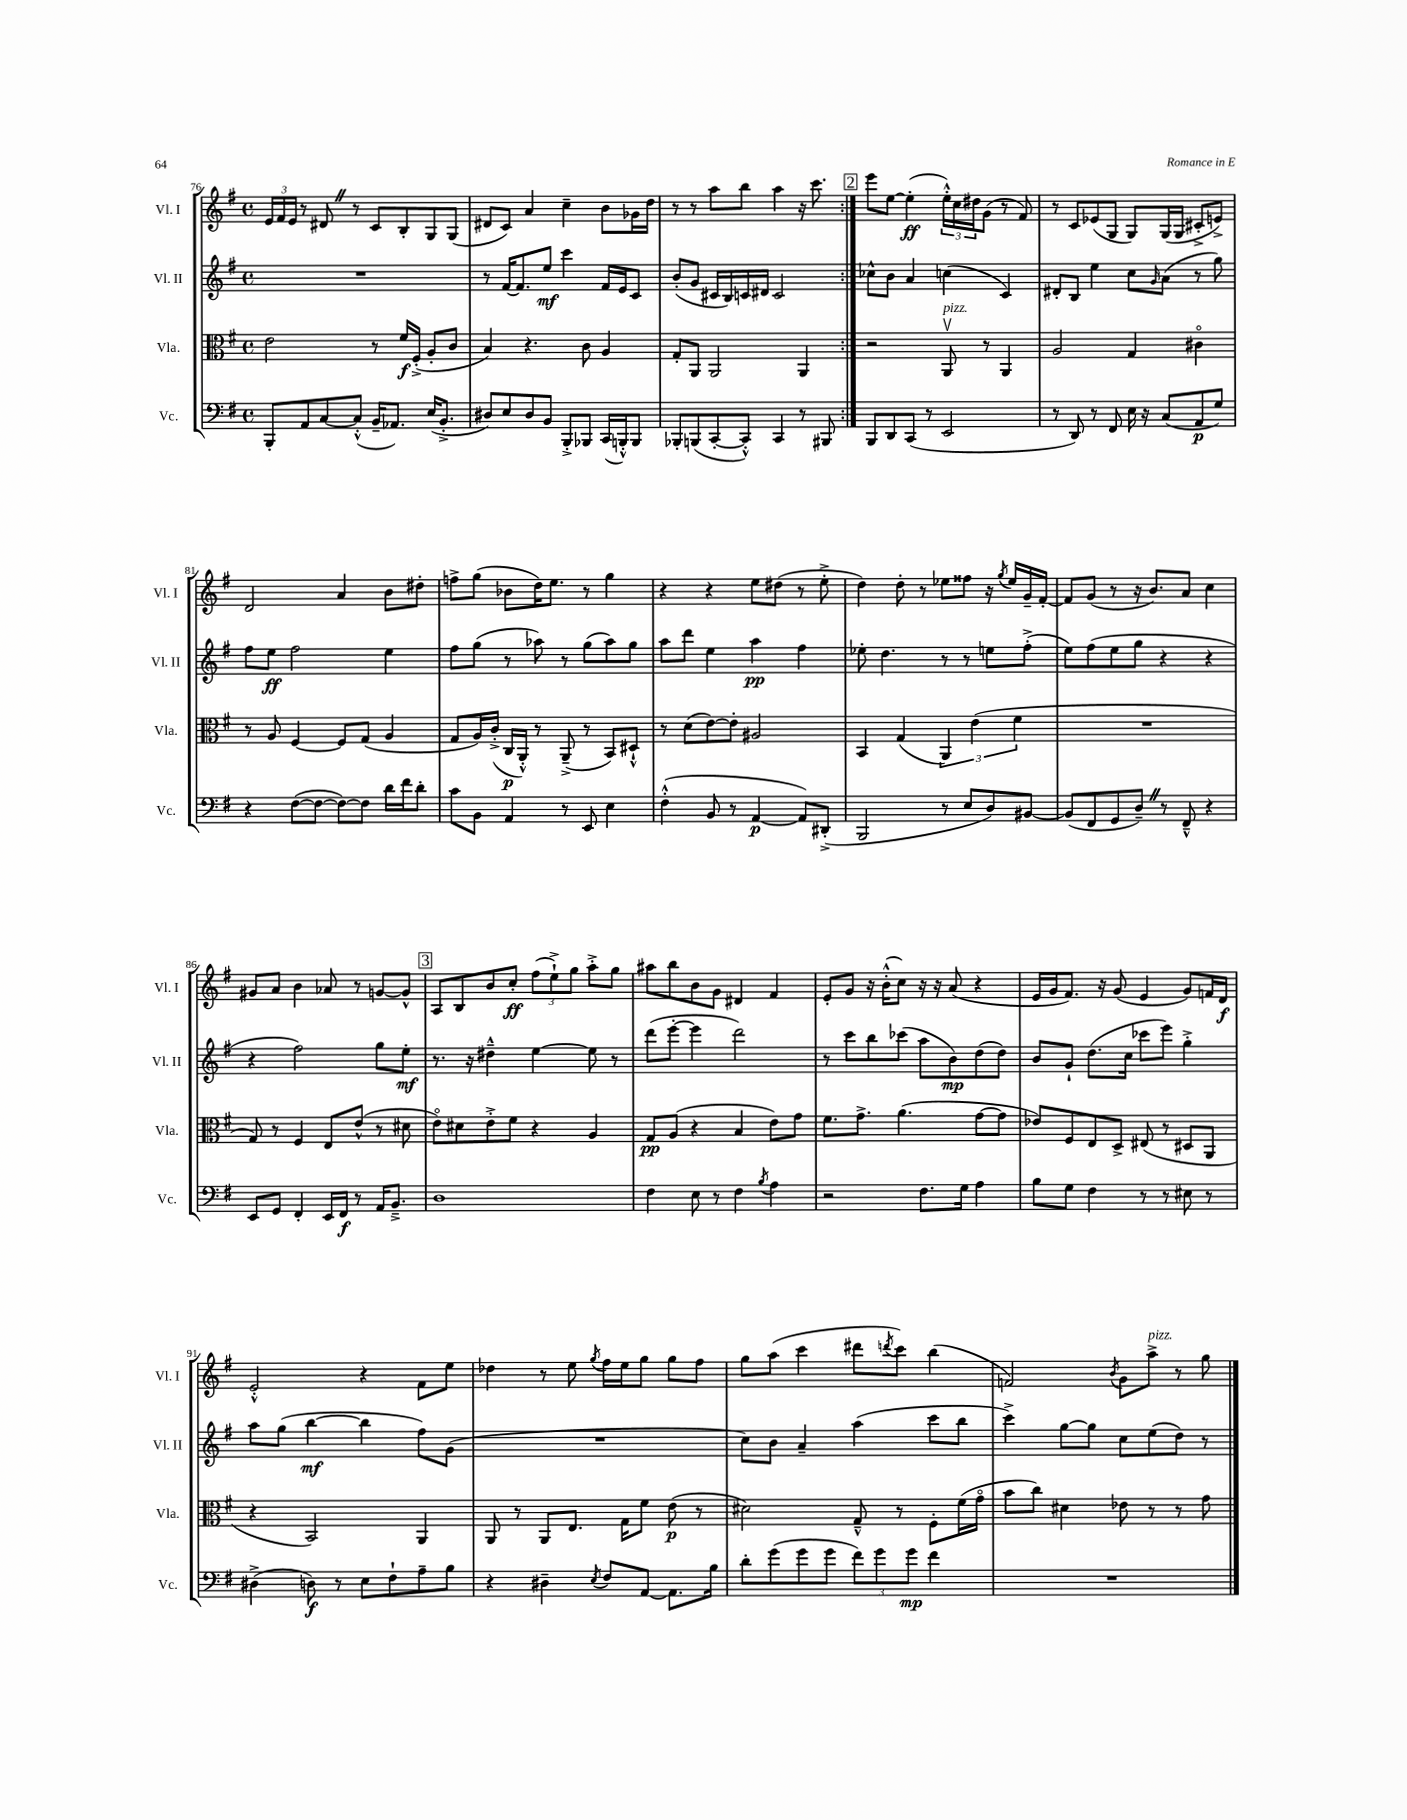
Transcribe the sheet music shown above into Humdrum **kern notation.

**kern	**dynam	**kern	**dynam	**kern	**dynam	**kern	**dynam
*part4	*part4	*part3	*part3	*part2	*part2	*part1	*part1
*staff4	*staff4	*staff3	*staff3	*staff2	*staff2	*staff1	*staff1
*I"Vc.	*	*I"Vla.	*	*I"Vl. II	*	*I"Vl. I	*
*I'Vc.	*	*I'Vla.	*	*I'Vl. II	*	*I'Vl. I	*
*clefF4	*	*clefC3	*	*clefG2	*	*clefG2	*
*k[f#]	*	*k[f#]	*	*k[f#]	*	*k[f#]	*
*M4/4	*	*M4/4	*	*M4/4	*	*M4/4	*
*met(c)	*	*met(c)	*	*met(c)	*	*met(c)	*
=76	=76	=76	=76	=76	=76	=76	=76
8BBB'/L	.	2e\	.	1r	.	24e/LL	.
.	.	.	.	.	.	24f#/	.
.	.	.	.	.	.	24e/JJ	.
8AA/	.	.	.	.	.	8r	.
[8C/	.	.	.	.	.	8d#XZ/	.
(8C'^^/J]	.	.	.	.	.	8r	.
16BB~/KL	.	8r	.	.	.	8c/L	.
8.AA-X/J)	.	.	.	.	.	.	.
.	.	16f#/LL	f	.	.	8B'/	.
.	.	(16F#'^/JJ	.	.	.	.	.
(16E/KL	.	8A'/L	.	.	.	8G/	.
8.BB'^/J	.	.	.	.	.	.	.
.	.	8c/J	.	.	.	(8G/J	.
=77	=77	=77	=77	=77	=77	=77	=77
8D#X/L)	.	4B/)	.	8r	.	8d#X/L	.
8E/	.	.	.	[16f#/KL	.	8c/J)	.
.	.	.	.	8.f#/]	.	.	.
8D#/	.	4.r	.	.	.	4a/	.
8BB/J	.	.	.	8ee/J	mf	.	.
8BBB'^/L	.	.	.	4ccc\	.	4cc~\	.
8BBB-X/J	.	8c\	.	.	.	.	.
(16CC/LL	.	4A/	.	16f#/LL	.	8b\L	.
16BBBn'^^/J)	.	.	.	16e/J	.	.	.
8BBB/J	.	.	.	8c/J	.	16g-X\L	.
.	.	.	.	.	.	16dd\JJ	.
=78	=78	=78	=78	=78	=78	=78	=78
8BBB-X'/L	.	8G'/L	.	(8b'/L	.	8r	.
(8BBBn/	.	8AA/J	.	8g/J	.	8r	.
[8CC'/	.	2AA/	.	16c#X/LL	.	8aa\L	.
.	.	.	.	16B/)	.	.	.
8CC'^^/J])	.	.	.	16cn/	.	8bb\J	.
.	.	.	.	16d#X/JJ	.	.	.
4CC/	.	.	.	2c/	.	4aa\	.
8r	.	4AA/	.	.	.	16r	.
.	.	.	.	.	.	8.ccc\	.
8BBB#X/	.	.	.	.	.	.	.
!!LO:REH:place=s1:t=2
=79:|!	=79:|!	=79:|!	=79:|!	=79:|!	=79:|!	=79:|!	=79:|!
8BBB/L	.	2r	.	8cc-X^^\L	.	8eee\L	.
8DD/	.	.	.	8b\J	.	[8ee\J	.
(8CC/J	.	.	.	4a/	.	(4ee'\]	ff
8r	.	.	.	.	.	.	.
!	!	!LO:TX:a:i:t=pizz.	!	!	!	!	!
2EE/	.	8AAv/	.	(4ccn\	.	24ee'^^\LL)	.
.	.	.	.	.	.	24cc\	.
.	.	.	.	.	.	24dd#X\J	.
.	.	8r	.	.	.	(8g\J	.
.	.	4AA/	.	4c/)	.	8r	.
.	.	.	.	.	.	8f#/)	.
=80	=80	=80	=80	=80	=80	=80	=80
8r	.	2A/	.	8d#X'/L	.	8r	.
8DD/)	.	.	.	8B/J	.	8c/L	.
8r	.	.	.	4ee\	.	(8e-X/	.
8FF#/	.	.	.	.	.	8G/J	.
16E\	.	4G/	.	8cc\L	.	8G/L)	.
16r	.	.	.	.	.	.	.
.	.	.	.	16qqg/	.	.	.
(8C/L	.	.	.	(8a\J	.	(16G/L	.
.	.	.	.	.	.	16G/JJ	.
8AA/	p	4c#X\	.	8r	.	8c#X'^/L	.
8G/J)	.	.	.	8gg\)	.	8en^/J)	.
!!LO:LB:g=z
=81	=81	=81	=81	=81	=81	=81	=81
4r	.	8r	.	8ff#\L	.	2d/	.
.	.	8A/	.	8ee\J	ff	.	.
([8F#\L	.	[4F#/	.	2ff#\	.	.	.
8F#\J_	.	.	.	.	.	.	.
8F#\L_)	.	8F#/L]	.	.	.	4a/	.
8F#\J]	.	(8G/J	.	.	.	.	.
16d\LL	.	4A/	.	4ee\	.	8b\L	.
16f#\J	.	.	.	.	.	.	.
8d'\J	.	.	.	.	.	8dd#X'\J	.
=82	=82	=82	=82	=82	=82	=82	=82
8c\L	.	8G/L	.	8ff#\L	.	8ffn^\L	.
8BB\J	.	16A/L)	.	(8gg\J	.	(8gg\J	.
.	.	(16c'^/JJ	.	.	.	.	.
4AA/	.	16C/LL	p	8r	.	8b-X\L	.
.	.	16AA'^^/JJ)	.	.	.	.	.
.	.	8r	.	8aa-X\)	.	16dd\K)	.
.	.	.	.	.	.	8.ee\J	.
8r	.	(8AA~^/	.	8r	.	.	.
8EE/	.	8r	.	(8gg\L	.	8r	.
4E\	.	8BB/L)	.	8aa-\)	.	4gg\	.
.	.	8D#X`^^/J	.	8gg\J	.	.	.
=83	=83	=83	=83	=83	=83	=83	=83
(4F#'^^\	.	8r	.	8aa\L	.	4r	.
.	.	(8d\L	.	8ddd\J	.	.	.
8BB/	.	[8e\)	.	4ee\	.	4r	.
8r	.	8e'\J]	.	.	.	.	.
[4AA/	p	2A#X/	.	4aa\	pp	8ee\L	.
.	.	.	.	.	.	(8dd#X\J	.
8AA/L])	.	.	.	4ff#\	.	8r	.
(8DD#X'^/J	.	.	.	.	.	8ee'^\	.
=84	=84	=84	=84	=84	=84	=84	=84
2BBB/	.	4BB/	.	8ee-X'\	.	4dd\)	.
.	.	.	.	4.dd\	.	.	.
.	.	(4G/	.	.	.	8dd'\	.
.	.	.	.	.	.	8r	.
8r	.	6AA/)	.	8r	.	8ee-X\L	.
8E/L	.	.	.	8r	.	8ff##X\J	.
.	.	(6e\	.	.	.	.	.
8D/)	.	.	.	8een\L	.	16r	.
.	.	.	.	.	.	8qgg/	.
.	.	.	.	.	.	16ee-/LL	.
.	.	6f#\	.	.	.	.	.
[8BB#X/J	.	.	.	(8ff#'^\J	.	16g~/	.
.	.	.	.	.	.	[16f#'/JJ	.
=85	=85	=85	=85	=85	=85	=85	=85
(8BB#/L]	.	1r	.	8ee\L)	.	8f#/L]	.
8FF#/	.	.	.	(8ff#\	.	(8g/J	.
8GG/	.	.	.	8ee\	.	8r	.
8D~Z/J)	.	.	.	8gg\J	.	16r	.
.	.	.	.	.	.	8.b/L)	.
8r	.	.	.	4r	.	.	.
8FF#~^^/	.	.	.	.	.	8a/J	.
4r	.	.	.	4r	.	4cc\	.
!!LO:LB:g=z
=86	=86	=86	=86	=86	=86	=86	=86
8EE/L	.	8G/)	.	4r	.	8g#X/L	.
8GG/J	.	8r	.	.	.	8a/J	.
4FF#'/	.	4F#/	.	2ff#\)	.	4b\	.
16EE/LL	.	8E/L	.	.	.	8a-X/	.
16FF#/JJ	f	.	.	.	.	.	.
8r	.	(8e^^/J	.	.	.	8r	.
16AA/KL	.	8r	.	8gg\L	.	[8gn/L	.
8.BB~^/J	.	.	.	.	.	.	.
.	.	8d#X\	.	8ee'\J	mf	8g^^/J]	.
!!LO:REH:place=s1:t=3
=87	=87	=87	=87	=87	=87	=87	=87
1D	.	8e\L)	.	8.r	.	8A/L	.
.	.	8d#X\	.	.	.	8B/	.
.	.	.	.	16r	.	.	.
.	.	8e'^\	.	4dd#X~^^\	.	8b/	.
.	.	8f#\J	.	.	.	8cc'/J	ff
.	.	4r	.	[4ee\	.	(12ff#\L	.
.	.	.	.	.	.	12ee`^\)	.
.	.	.	.	.	.	12gg\J	.
.	.	4A/	.	8ee\]	.	8aa'^\L	.
.	.	.	.	8r	.	8gg\J	.
=88	=88	=88	=88	=88	=88	=88	=88
4F#\	.	8G/L	pp	(8ddd\L	.	8aa#X\L	.
.	.	(8A/J	.	[8eee'\J	.	8bb\	.
8E\	.	4r	.	4eee\]	.	8b\	.
8r	.	.	.	.	.	8g\J	.
4F#\	.	4B/	.	2ddd\)	.	4d#X/	.
8qB/	.	.	.	.	.	.	.
4A\	.	8e\L)	.	.	.	4f#/	.
.	.	8g\J	.	.	.	.	.
=89	=89	=89	=89	=89	=89	=89	=89
2r	.	8.f#\L	.	8r	.	8e'/L	.
.	.	.	.	8ccc\L	.	8g/J	.
.	.	8.g^\J	.	.	.	.	.
.	.	.	.	8bb\	.	16r	.
.	.	.	.	.	.	(16b'^^\KL	.
.	.	(4.a\	.	(8ccc-X\J	.	8cc\J)	.
8.F#\L	.	.	.	8aa\L	.	16r	.
.	.	.	.	.	.	16r	.
.	.	.	.	8b\)	mp	(8a/	.
16G\Jk	.	.	.	.	.	.	.
4A\	.	[8g\L	.	(8dd\	.	4r	.
.	.	8g\J]	.	8dd\J)	.	.	.
=90	=90	=90	=90	=90	=90	=90	=90
8B\L	.	8e-X/L)	.	8b/L	.	16e/LL	.
.	.	.	.	.	.	16g/J	.
8G\J	.	8F#/	.	8g`/J	.	8.f#/J)	.
4F#\	.	8E/	.	(8.dd\L	.	.	.
.	.	.	.	.	.	16r	.
.	.	8D^/J	.	.	.	(8g/	.
.	.	.	.	16cc\Jk	.	.	.
8r	.	(8E#X/	.	8ccc-X\L	.	4e/	.
8r	.	8r	.	8eee\J)	.	.	.
8E#X\	.	8D#X/L	.	4gg'^\	.	8g/L)	.
8r	.	8AA/J	.	.	.	16fn/L	.
.	.	.	.	.	.	16d/JJ	f
!!LO:LB:g=z
=91	=91	=91	=91	=91	=91	=91	=91
(4D#X^\	.	4r	.	8aa\L	.	2e'^^/	.
.	.	.	.	(8gg\J	.	.	.
8Dn\)	f	2BB/)	.	[4bb\	mf	.	.
8r	.	.	.	.	.	.	.
8E\L	.	.	.	4bb\]	.	4r	.
8F#`\	.	.	.	.	.	.	.
8A~\	.	4AA/	.	8ff#\L)	.	8f#\L	.
8B\J	.	.	.	(8g\J	.	8ee\J	.
=92	=92	=92	=92	=92	=92	=92	=92
4r	.	8AA/	.	1r	.	4dd-X\	.
.	.	8r	.	.	.	.	.
4D#X~\	.	8AA/L	.	.	.	8r	.
.	.	8.E/J	.	.	.	8ee\	.
8qE/	.	.	.	.	.	8qgg/	.
8F#/L	.	.	.	.	.	16ff#\LL	.
.	.	16G\KL	.	.	.	16ee\J	.
[8AA/J	.	8f#\J	.	.	.	8gg\J	.
8.AA\L]	.	(8e\	p	.	.	8gg\L	.
.	.	8r	.	.	.	8ff#\J	.
16B\Jk	.	.	.	.	.	.	.
=93	=93	=93	=93	=93	=93	=93	=93
8d'\L	.	2d#X\)	.	8cc\L)	.	8gg\L	.
(8g\	.	.	.	8b\J	.	(8aa\J	.
8g\	.	.	.	4a~/	.	4ccc\	.
8g\J	.	.	.	.	.	.	.
12f#\L)	.	8G~^^/	.	(4aa\	.	8ddd#X\L	.
12g\	.	.	.	.	.	.	.
.	.	.	.	.	.	8qdddn/	.
.	.	8r	.	.	.	8ccc\J)	.
12g\J	mp	.	.	.	.	.	.
4f#\	.	8F#'\L	.	8ccc\L	.	(4bb\	.
.	.	(16f#\L	.	8bb\J	.	.	.
.	.	16g\JJ	.	.	.	.	.
=94	=94	=94	=94	=94	=94	=94	=94
1r	.	8b\L	.	4ccc^\)	.	2fn/)	.
.	.	8cc\J)	.	.	.	.	.
.	.	4d#X\	.	[8gg\L	.	.	.
.	.	.	.	8gg\J]	.	.	.
.	.	.	.	.	.	8qb/	.
.	.	8e-X\	.	8cc\L	.	8g\L	.
!	!	!	!	!	!	!LO:TX:a:i:t=pizz.	!
.	.	8r	.	(8ee\	.	8aa^\J	.
.	.	8r	.	8dd\J)	.	8r	.
.	.	8g\	.	8r	.	8gg\	.
==	==	==	==	==	==	==	==
*-	*-	*-	*-	*-	*-	*-	*-
